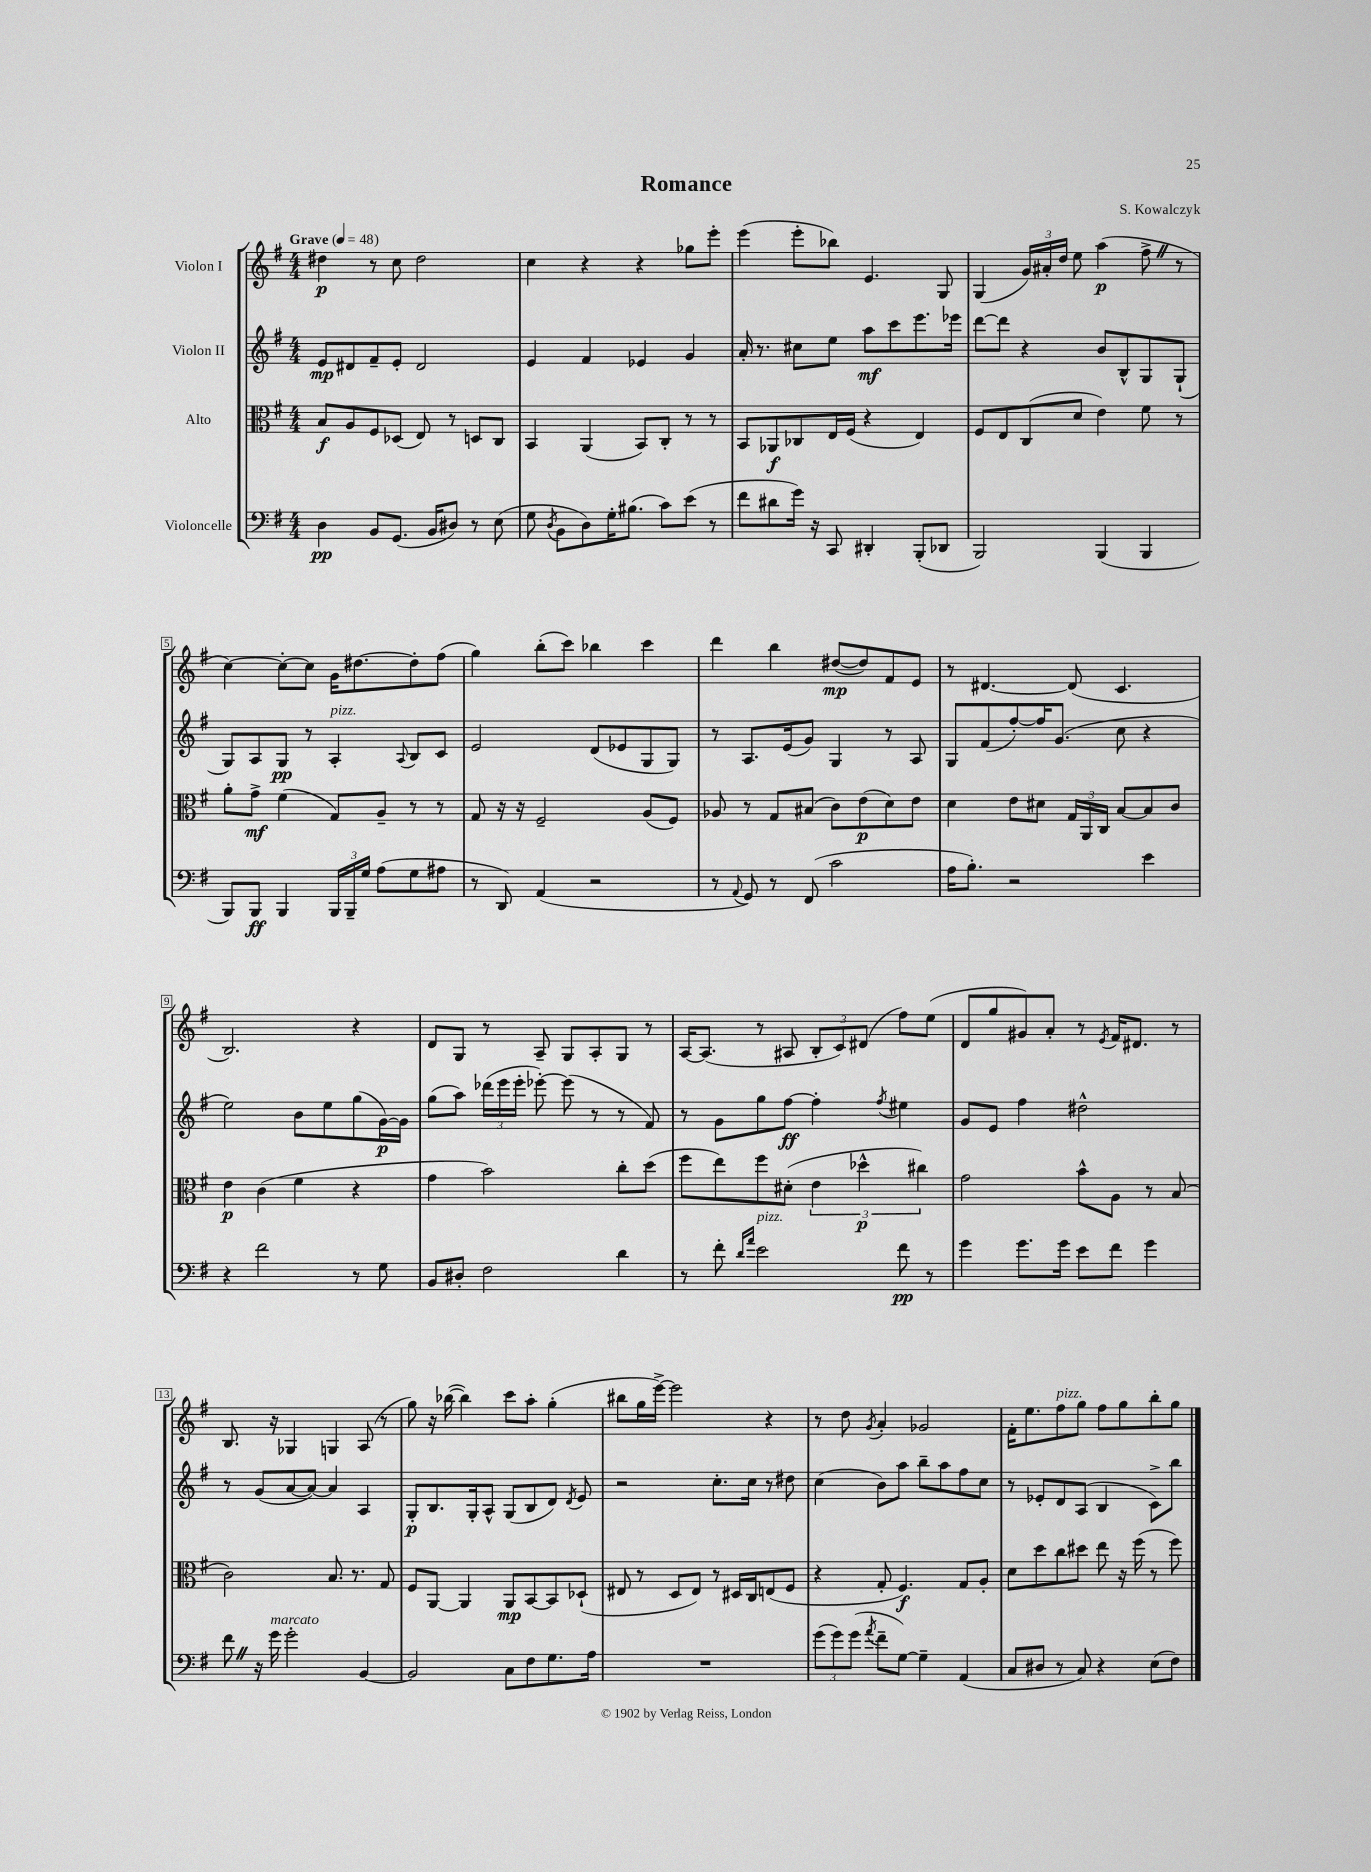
\header { title = "Romance" composer = "S. Kowalczyk" }
<<
\new StaffGroup <<
\new Staff = "s0" \with { instrumentName = "Violon I" } {
    \clef treble \key g \major \numericTimeSignature \time 4/4 \tempo "Grave" 4 = 48
    \autoBeamOff dis''4\p r8 c''8 dis''2 |
    c''4 r4 r4 ges''8[ e'''8]-. |
    e'''4( e'''8[-. bes''8]) e'4. g8 |
    g4( \tuplet 3/2 { g'16[) ais'16-. d''16] } e''8 a''4\p( fis''8-> \once \override BreathingSign.text = \markup { \musicglyph "scripts.caesura.straight" } \breathe r8 |
    c''4~) c''8[~-. c''8] g'16[ dis''8.~ dis''8-. fis''8]( |
    g''4) b''8[-.( c'''8]) bes''4 c'''4 |
    d'''4 b''4 dis''8[~\mp( dis''8) fis'8 e'8] |
    r8 dis'4.~ dis'8( c'4. |
    b2.) r4 |
    d'8[ g8] r8 a8-- g8[ a8-. g8] r8 |
    a16[~ a8.]( r8 ais8 \tuplet 3/2 { b8[-. c'8) dis'8]( } fis''8[) e''8]( |
    d'8[ g''8 gis'8) a'8]-. r8 \acciaccatura { e'8 } fis'16[ dis'8.] r8 |
    b8. r16 ges4 g4 a8( r8 |
    g''8) r16 bes''16~( bes''4) c'''8[ a''8]-. g''4-.( |
    bis''8[ g''16 e'''16]~->) e'''2 r4 |
    r8 d''8 \acciaccatura { g'8 } a'4-. ges'2 |
    fis'16[-. e''8. fis''8^\markup { \italic "pizz." } g''8] fis''8[ g''8 b''8-. g''8] \bar "|." |
}
\new Staff = "s1" \with { instrumentName = "Violon II" } {
    \clef treble \key g \major \numericTimeSignature \time 4/4
    \autoBeamOff e'8[\mp dis'8 fis'8-- e'8]-. dis'2 |
    e'4 fis'4 ees'4 g'4 |
    a'16-. r8. cis''8[ e''8] a''8[\mf c'''8 e'''8. ees'''16] |
    d'''8[~ d'''8] r4 b'8[ b8-^ g8 g8]-!( |
    g8[) a8 g8]\pp r8 a4-.^\markup { \italic "pizz." } \appoggiatura { a8 } b8[ c'8] |
    e'2 d'8[( ees'8 g8 g8]) |
    r8 a8.[ e'16( g'8]) g4 r8 a8 |
    g8[ fis'8( fis''8~-.) fis''16 g'8.]( c''8 r4 |
    e''2) b'8[ e''8 g''8( g'16~\p) g'16] |
    g''8[( a''8]) \tuplet 3/2 { des'''16[( e'''16 e'''16]-. } ees'''8~-.) ees'''8( r8 r8 fis'8) |
    r8 g'8[ g''8 fis''8]~\ff fis''4-. \acciaccatura { fis''8 } eis''4 |
    g'8[ e'8] fis''4 dis''2-^ |
    r8 g'8[( a'8~ a'8]~) a'4 a4 |
    g8[-.\p b8. g16-. a8]-^ g8[( b8 d'8]) \acciaccatura { d'8 } e'8 |
    r2 c''8.[-. c''16] r8 dis''8 |
    c''4( b'8[) a''8] b''8[-- a''8 fis''8 c''8] |
    r8 ees'8[-. d'8 a8]( b4 c'8[->) b''8] \bar "|." |
}
\new Staff = "s2" \with { instrumentName = "Alto" } {
    \clef alto \key g \major \numericTimeSignature \time 4/4
    \autoBeamOff b8[\f a8 fis8 des8]( e8) r8 d8[ c8] |
    b,4 a,4( b,8[) c8]-. r8 r8 |
    b,8[ aes,8\f ces8 e16 fis16]( r4 e4) |
    fis8[ e8 c8( d'8] e'4) fis'8 r8 |
    a'8[-. g'8]->\mf fis'4( g8[) a8]-- r8 r8 |
    g8 r16 r16 fis2-- a8[( fis8]) |
    aes8 r8 g8[ bis8]( c'8[) e'8\p( d'8) e'8] |
    d'4 e'8[ dis'8] \tuplet 3/2 { g16[ a,16 c16] } b8[~ b8 c'8] |
    e'4\p c'4( fis'4 r4 |
    g'4 b'2) c''8[-. d''8]( |
    fis''8[ e''8) fis''8 dis'8]-.( \tuplet 3/2 { e'4 des''4-^\p cis''4) } |
    g'2 b'8[-^ a8] r8 b8( |
    c'2) b8. r8. g8 |
    fis8[ a,8]~ a,4 a,8[\mp b,8~ b,8 des8]-!( |
    eis8 r8 d8[ eis8]) r8 dis16[ c16 e8( fis8] |
    r4 g8-. fis4.\f) g8[ a8]-. |
    d'8[ d''8 c''8 dis''8] e''8 r16 fis''16( r8 fis''8) \bar "|." |
}
\new Staff = "s3" \with { instrumentName = "Violoncelle" } {
    \clef bass \key g \major \numericTimeSignature \time 4/4
    \autoBeamOff d4\pp b,8[ g,8.]( b,16[ dis8]) r8 e8( |
    g8 \acciaccatura { d8 } b,8[ d8) g16-. bis8.]( c'8[) e'8]( r8 |
    fis'8[ dis'8 g'16]) r16 c,8 dis,4-. b,,8[-.( des,8] |
    b,,2) b,,4( b,,4 |
    b,,8[) b,,8]\ff b,,4 \tuplet 3/2 { b,,16[ b,,16-- g16] } a8[( g8 ais8] |
    r8 d,8) a,4( r2 |
    r8 \appoggiatura { a,8 } g,8) r8 fis,8( c'2 |
    a16[ b8.]-.) r2 e'4 |
    r4 fis'2 r8 g8 |
    b,8[ dis8]-. fis2 d'4 |
    r8 fis'8-. \grace { d'16[ a'16] } e'2^\markup { \italic "pizz." } fis'8\pp r8 |
    g'4 g'8.[ g'16] e'8[ fis'8] g'4 |
    fis'8 \once \override BreathingSign.text = \markup { \musicglyph "scripts.caesura.straight" } \breathe r16 g'16^\markup { \italic "marcato" } g'2-. b,4~ |
    b,2 c8[ fis8 g8. a16] |
    R1 |
    \tuplet 3/2 { g'8[( g'8) g'8]( } \acciaccatura { a'8 } fis'8[-- g8]~) g4-- a,4( |
    c8[ dis8] r8 c8) r4 e8[( fis8]) \bar "|." |
}
>>
>>
\layout { \context { \Score \override BarNumber.stencil = #(make-stencil-boxer 0.1 0.3 ly:text-interface::print) } }
